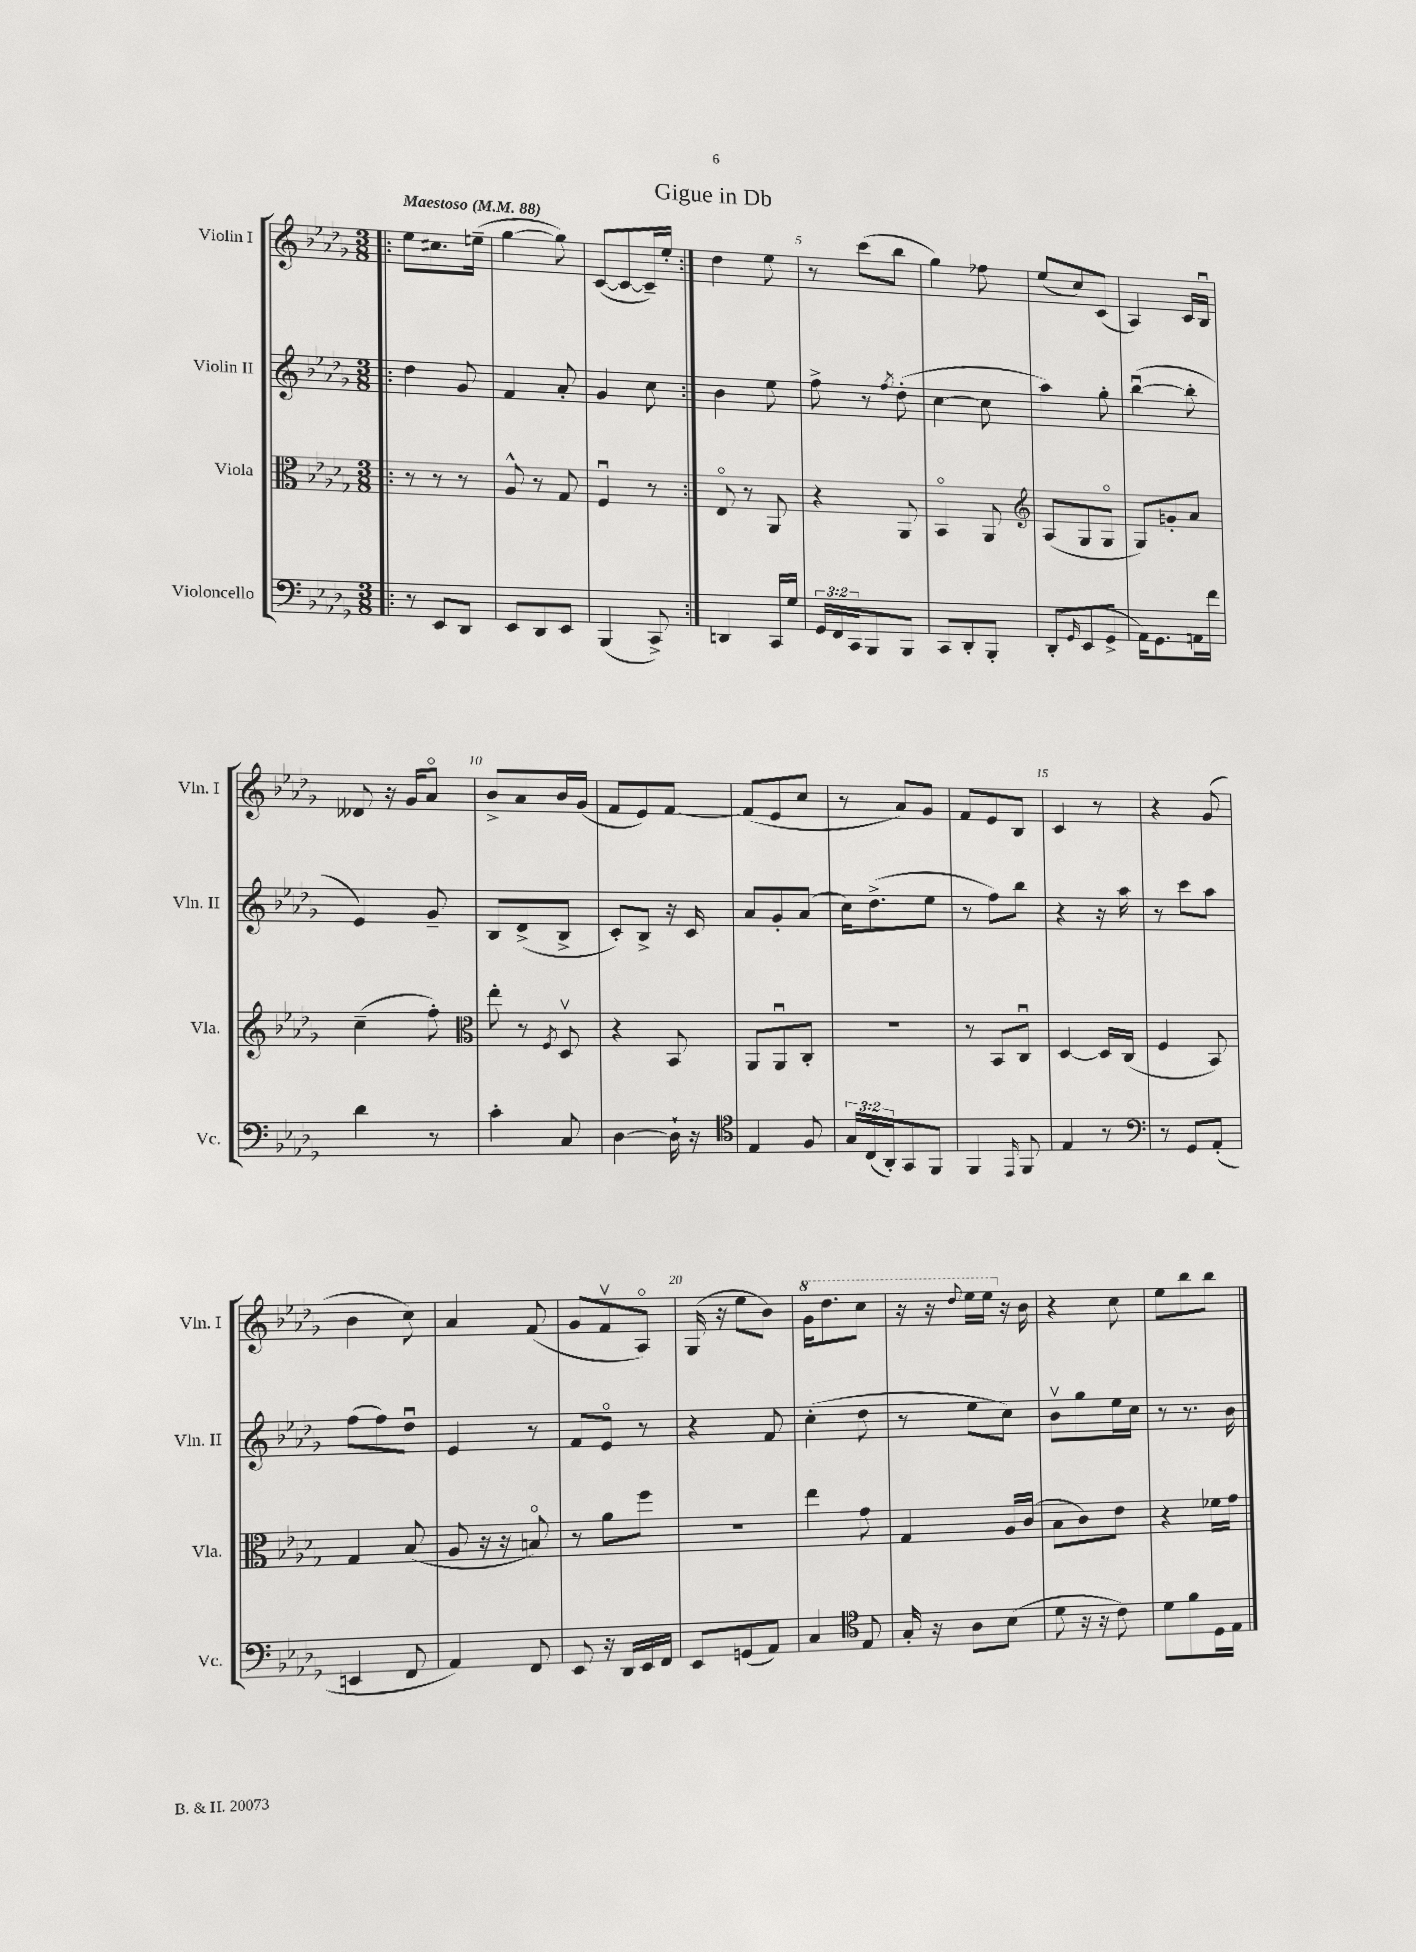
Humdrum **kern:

**kern	**kern	**kern	**kern
*part4	*part3	*part2	*part1
*staff4	*staff3	*staff2	*staff1
*I"Violoncello	*I"Viola	*I"Violin II	*I"Violin I
*I'Vc.	*I'Vla.	*I'Vln. II	*I'Vln. I
*clefF4	*clefC3	*clefG2	*clefG2
*k[b-e-a-d-g-]	*k[b-e-a-d-g-]	*k[b-e-a-d-g-]	*k[b-e-a-d-g-]
*M3/8	*M3/8	*M3/8	*M3/8
*MM88	*MM88	*MM88	*MM88
=1!|:	=1!|:	=1!|:	=1!|:
!	!	!	!LO:TX:a:B:t=Maestoso
8r	8r	4dd-\	8ee-\L
8EE-/L	8r	.	8.cc#X\
8DD-/J	8r	8g-/	.
.	.	.	(16een~\Jk
=2	=2	=2	=2
8EE-/L	8A-^^/	4f/	[4gg-\
8DD-/	8r	.	.
8EE-/J	8G-/	8a-'/	8gg-\])
=3	=3	=3	=3
(4BBB-/	4Fu/	4g-/	([8c/L
.	.	.	8c/_
8CC^/)	8r	8cc\	16c~/L])
.	.	.	16ee-'/JJ
=4:|!	=4:|!	=4:|!	=4:|!
4DDn/	8E-/	4b-\	4dd-\
.	8r	.	.
16CC/LL	8AA-/	8ee-\	8ee-\
16G-/JJ	.	.	.
=5	=5	=5	=5
24GG-/LL	4r	8ff^\	8r
24FF/	.	.	.
24CC/J	.	.	.
8BBB-/	.	8r	(8ccc\L
.	.	8qff/	.
8BBB-/J	8AA-/	(8dd-'\	8bb-\J
=6	=6	=6	=6
8CC/L	4BB-/	[4cc\	4gg-\)
8DD-'/	.	.	.
8BBB-'/J	8AA-/	8cc\]	8ff-X\
=7	=7	=7	=7
*	*clefG2	*	*
(8DD-'/L	(8A-/L	4aa-\)	(8ee-/L
16qqGG-/	.	.	.
8EE-/	8G-/	.	8cc/)
8GG-^/J	8G-/J	8gg-'\	(8c/J
=8	=8	=8	=8
16AA-\KL)	8G-/L)	([4bb-u\	4A-/)
8.GG-\	.	.	.
.	8gn'/	.	.
16AAn\L	8a-/J	8bb-'\]	16c/LL
16f\JJ	.	.	16B-u/JJ
!!LO:LB:g=z
=9	=9	=9	=9
4d-\	(4cc~\	4e-/)	8d--X/
.	.	.	16r
.	.	.	16g-/KL
8r	8ff'\)	8g-~/	8a-/J
=10	=10	=10	=10
*	*clefC3	*	*
4c'\	8ee-'\	8B-/L	8b-^/L
.	8r	(8d-^/	8a-/
.	8qF/	.	.
8C/	8D-v/	8B-^/J	16b-/L
.	.	.	(16g-/JJ
=11	=11	=11	=11
[4D-\	4r	8c'/L)	8f/L
.	.	8B-^/J	8e-/)
16D-`\]	8BB-/	16r	[8f/J
16r	.	16c/	.
=12	=12	=12	=12
*clefC4	*	*	*
4E-/	8AA-/L	8a-/L	(8f/L]
.	8AA-u/	8g-'/	8e-/
8F/	8C'/J	(8a-/J	8cc/J
=13	=13	=13	=13
24G-/LL	4.r	16cc\KL)	8r
(24C/	.	.	.
.	.	(8.dd-^\	.
24AA-'/J)	.	.	.
8GG-/	.	.	8a-/L)
8FF/J	.	8ee-\J	8g-/J
=14	=14	=14	=14
4FF/	8r	8r	8f/L
.	8BB-/L	8ff\L)	8e-/
16qqEE-/	.	.	.
8FF/	8Cu/J	8bb-\J	8B-/J
=15	=15	=15	=15
4E-/	[4D-/	4r	4c/
8r	16D-/LL]	16r	8r
.	(16C/JJ	16aa-\	.
=16	=16	=16	=16
*clefF4	*	*	*
8r	4F/	8r	4r
8GG-/L	.	8ccc\L	.
(8AA-'/J	8BB-/)	8aa-\J	(8g-/
!!LO:LB:g=z
=17	=17	=17	=17
4EEn/	4G-/	(8ff\L	4b-\
.	.	8ff\)	.
8FF/	(8B-/	8dd-u\J	8cc\)
=18	=18	=18	=18
4AA-/)	8A-/	4e-/	4a-/
.	16r	.	.
.	16r	.	.
8FF/	8Bn/)	8r	(8f/
=19	=19	=19	=19
8EE-/	8r	8f/L	8g-/L
16r	8a-\L	8e-/J	8fv/
16DD-/LL	.	.	.
16EE-/	8ff\J	8r	8A-/J)
16FF/JJ	.	.	.
=20	=20	=20	=20
8EE-/L	4.r	4r	(16G-/
.	.	.	16r
(8GGn/	.	.	8ee-\L
8AA-/J)	.	8f/	8b-\J)
=21	=21	=21	=21
*	*	*	*8va
4C/	4ee-\	(4cc'\	16gg-\KL
.	.	.	8.ddd-\
*clefC4	*	*	*
8E-/	8g-\	8dd-\	8ccc\J
=22	=22	=22	=22
16G-'/	4G-/	8r	16r
16r	.	.	16r
.	.	.	8qqddd-/
8A-\L	.	8ee-\L	16eee-\LL
.	.	.	16eee-\JJ
*	*	*	*X8va
(8B-\J	16A-/LL	8cc\J)	16r
.	(16c/JJ	.	16b-\
=23	=23	=23	=23
8d-\	8B-\L	8b-v\L	4r
16r	8c\)	8gg-\	.
16r	.	.	.
8c\)	8e-\J	16ee-\L	8cc\
.	.	16cc\JJ	.
=24	=24	=24	=24
8d-\L	4r	8r	8ee-\L
8f\	.	8.r	8bb-\
16D-\L	16f-X\LL	.	8bb-\J
16E-\JJ	16g-\JJ	16b-\	.
==	==	==	==
*-	*-	*-	*-
